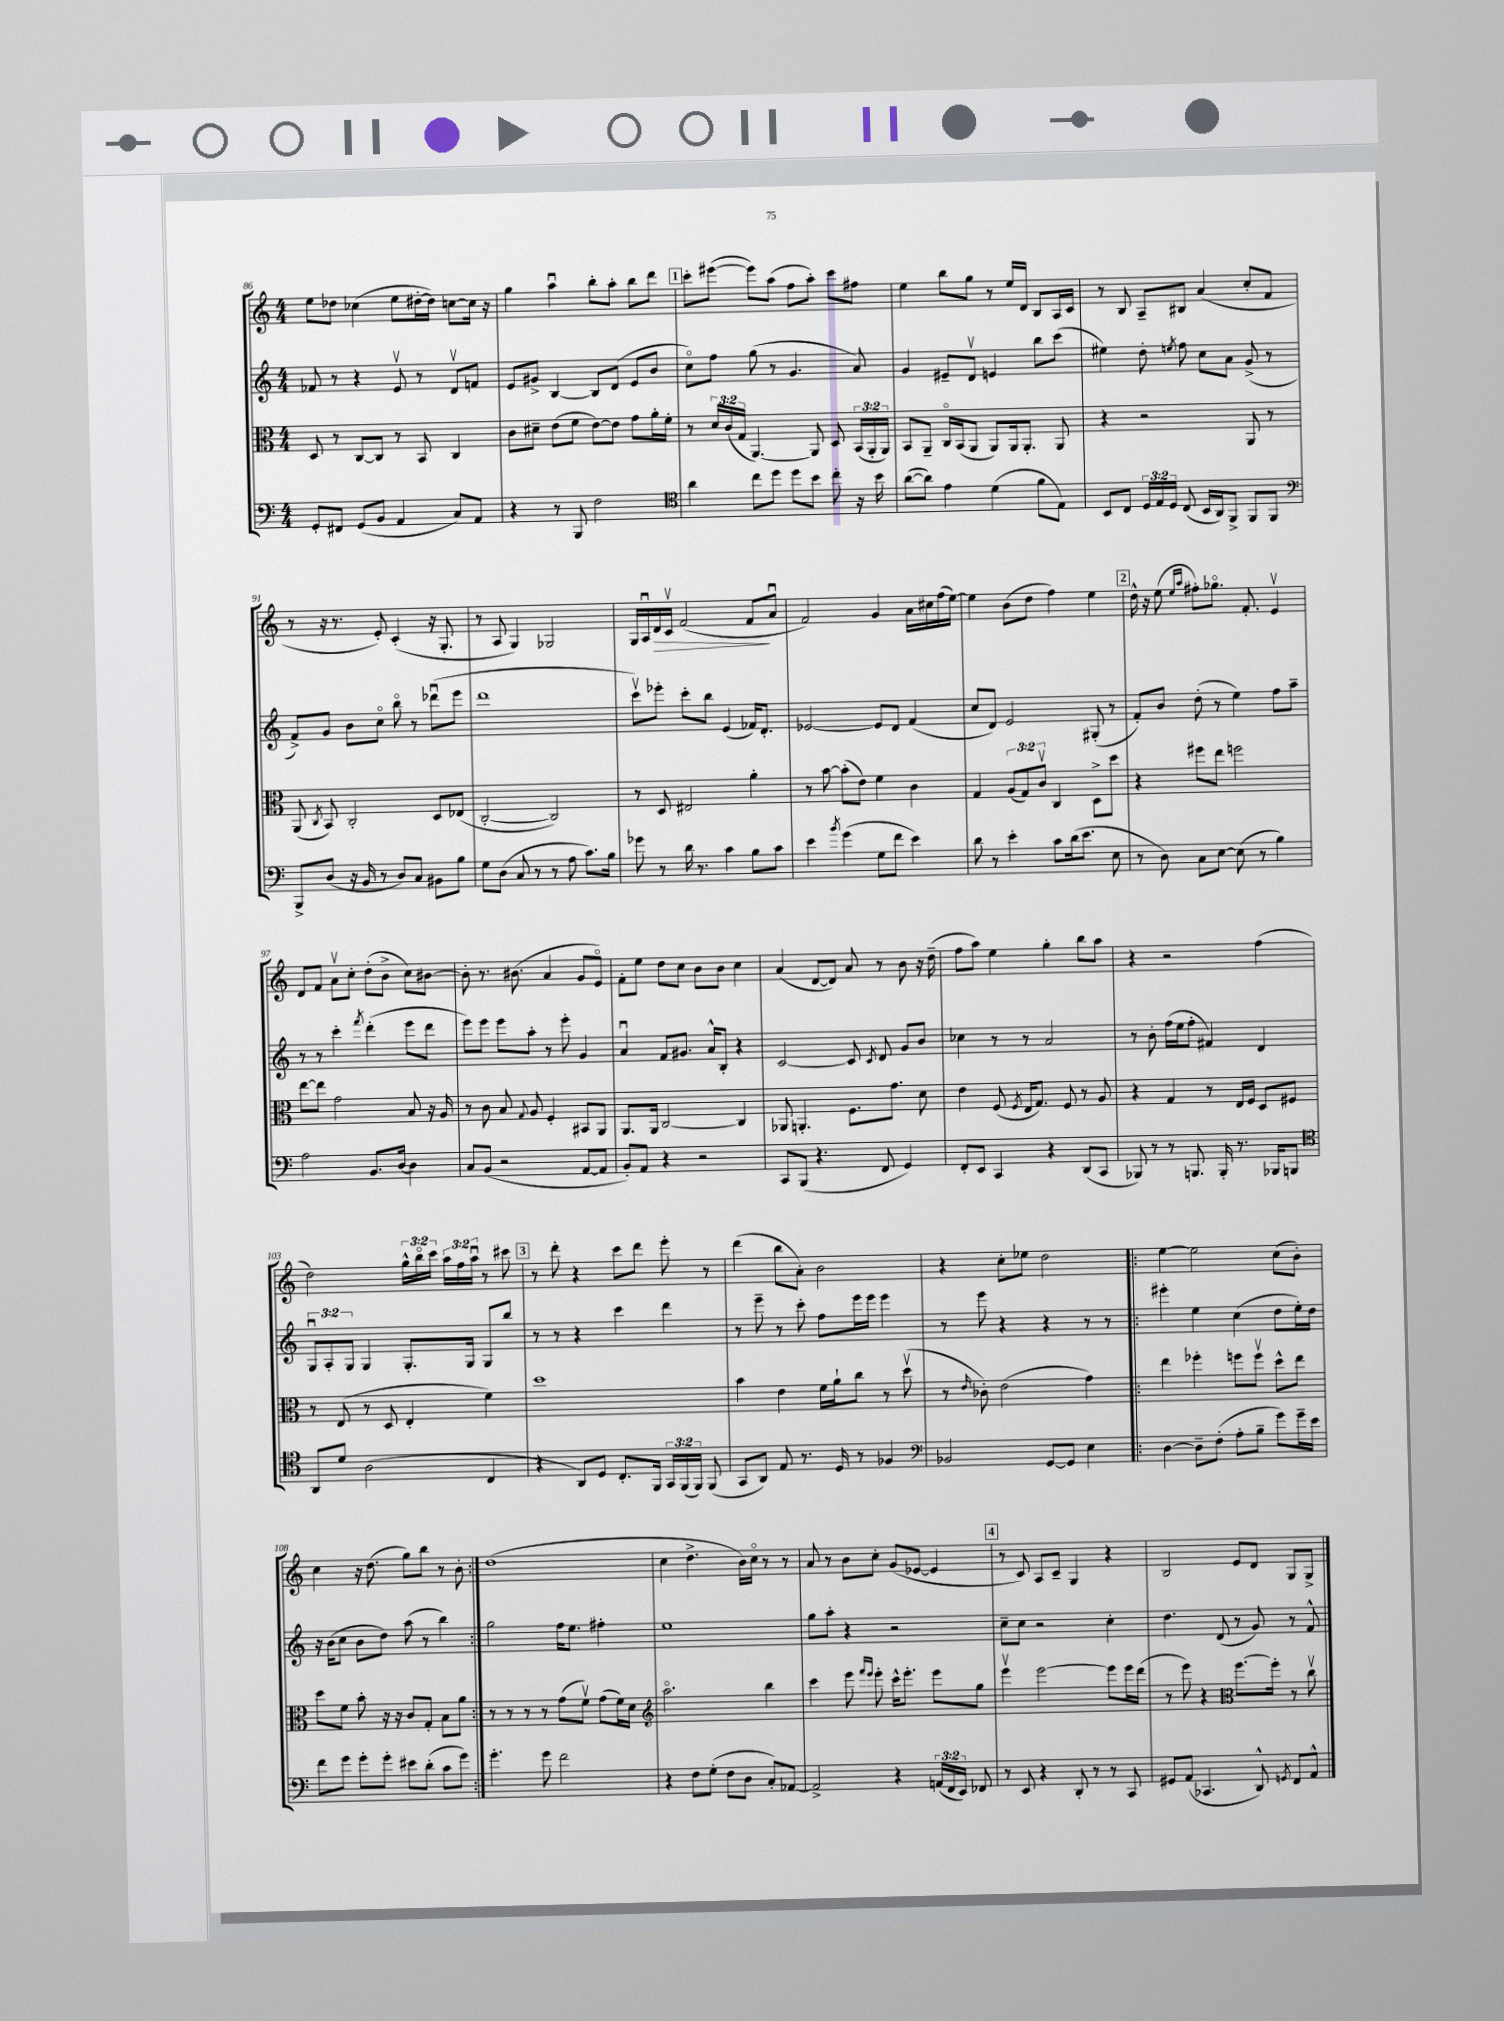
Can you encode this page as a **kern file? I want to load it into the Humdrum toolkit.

**kern	**kern	**kern	**kern	**dynam
*part4	*part3	*part2	*part1	*part1
*staff4	*staff3	*staff2	*staff1	*staff1
*clefF4	*clefC3	*clefG2	*clefG2	*
*k[]	*k[]	*k[]	*k[]	*
*M4/4	*M4/4	*M4/4	*M4/4	*
=86	=86	=86	=86	=86
8GG'/L	8D/	8f-X/	8ee\L	.
8FF#X/J	8r	8r	8dd-X\J	.
(8GG/L	[8C/L	4r	(4cc-X\	.
8BB/J	8C/J]	.	.	.
4AA/	8r	8ev/	8ee\L	.
.	8BB/	8r	[16dd#X'\L	.
.	.	.	16dd#\JJ])	.
8C/L)	4C/	8dv/L	[8ccn\L	.
8AA/J	.	8fn/J	16cc\Jk]	.
.	.	.	16r	.
=87	=87	=87	=87	=87
4r	8c\L	8e/L	4gg\	.
.	8d#X~\J	8g#X^/J	.	.
8r	(8e\L	[4B/	4aau\	.
8BBB/	8f\J	.	.	.
2F\	[8e\L)	8B/L]	8bb'\L	.
.	8e\J]	(8d/J	8aa'\J	.
.	8g\L	8e/L	8bb\L	.
.	16a'\L	8b/J	8ddd\J	.
.	16f'\JJ	.	.	.
!!LO:REH:place=s1:t=1
=88	=88	=88	=88	=88
*clefC4	*	*	*	*
4a\	8r	8cc\L)	8ccc'\L	.
.	24d/LL	8ff\J	([8eee#X\J	.
.	(24c/	.	.	.
.	24G/JJ	.	.	.
8cc\L	[4.AA/)	(8gg\	8eee#\L])	.
8dd\J	.	8r	(8aa\J	.
8dd\L	.	4.g/	8ff\L	.
8b\J	8AA/]	.	8aa'\J)	.
8cc'\	8D/	.	8ccc\L	.
16r	(24BB/LL	8a/)	8ff#X\J	.
.	24AA'/	.	.	.
16b\	.	.	.	.
.	24AA/JJ)	.	.	.
=89	=89	=89	=89	=89
([8a\L	8BB/L	4g/	4ee\	.
8a\J])	8AA~/J	.	.	.
4e\	16C/LL	8e#X~/L	8bb\L	.
.	(16BB/J	.	.	.
.	8AA/J	8dv/J	8gg\J	.
(4d\	8AA/L)	4en/	8r	.
.	16AA/k	.	16ee/LL	.
.	8.AA'/J	.	16d/JJ	.
8f\L	.	8bb\L	8B/L	.
8E\J)	8AA/	(8ccc\J	16A/L	.
.	.	.	16c/JJ	.
=90	=90	=90	=90	=90
8BB/L	4r	4ee#X\)	8r	.
8C/J	.	.	8B/	.
24D/LL	2r	8dd'\	8A~/L	.
24E/	.	.	.	.
24D/JJ	.	.	.	.
.	.	8qeen/	.	.
(8C/	.	8ff\	8B#X/J	.
16BB/LL	.	8cc\L	(4a/	.
16AA/J)	.	.	.	.
8FF^/J	.	8a\J	.	.
8FF/L	8AA/	(8g^/	8cc'/L	.
8FF/J	8r	8r	8f/J	.
!!LO:LB:g=z
=91	=91	=91	=91	=91
*clefF4	*	*	*	*
8BBB^/L	(8AA/	8f^/L)	8r	.
.	8qC/	.	.	.
(8D/J	8BB/)	8g/J	16r	.
.	.	.	8.r	.
16r	2C'/	8b\L	.	.
16BB/	.	.	.	.
8r	.	8cc\J	8e'/)	.
8D/L)	.	8bb\	(4c'/	.
8C/J	.	8r	.	.
8BB#X\L	8D/L	(8ddd-Xu\L	16r	.
.	.	.	8.G'/	.
8B\J	(8E-X/J	8eee\J	.	.
=92	=92	=92	=92	=92
8G\L	[2C'/	1ddd	8r	.
(8D\J	.	.	8A/	.
8C/	.	.	4G/)	.
8r	.	.	.	.
8r	2C/])	.	2G-X/	.
8A\	.	.	.	.
8.c\L)	.	.	.	.
16B\Jk	.	.	.	.
=93	=93	=93	=93	=93
8g-X\	8r	8cccv\L)	16G/LL	.
.	.	.	16Au/	.
!	!	!	!	!LO:HP:b
8r	8D/	8eee-X'\J	16d/	>
.	.	.	16cv/JJ	.
16d\	2E#X/	8ccc'\L	(2f/	.
8.r	.	.	.	.
.	.	8bb\J	.	.
4c\	.	(4e/	.	.
8B\L	4a'\	16f-X/KL)	8f/L	.
.	.	8.d'/J	.	.
8c\J	.	.	8au/J	]
=94	=94	=94	=94	=94
4e\	8r	[2e-X/	2f/)	.
.	[8b\	.	.	.
8qb/	.	.	.	.
(4g\	(8b'\L]	.	.	.
.	8e\J)	.	.	.
8G\L	4f\	8e-/L]	4g/	.
8f\J	.	8d/J	.	.
4e\)	4c\	(4f/	16a\LL	.
.	.	.	16cc#X\	.
.	.	.	(16ff\	.
.	.	.	[16ee\JJ)	.
=95	=95	=95	=95	=95
8d\	4G/	8cc/L	4ee\]	.
8r	.	8d/J)	.	.
4e'\	(12A/L	2e/	(8b\L	.
.	12G/)	.	.	.
.	.	.	8dd\J	.
.	12cv/J	.	.	.
8c\L	4C/	.	4ff\)	.
(16d\k	.	.	.	.
8.e\J	.	.	.	.
.	8D^\L	(8G#X'/	4ee\	.
8E\	8dd\J	8r	.	.
!!LO:REH:place=s1:t=2
=96	=96	=96	=96	=96
8r	4r	8f'/L)	16dd^^\	.
.	.	.	16r	.
8D\)	.	8b/J	(8ee\	.
.	.	.	16qqee/LL	.
.	.	.	16qqaa/JJ	.
8C\L	8ff#X\L	(8dd'\	8ff#X'\L)	.
[8E\J	8ee\J	8r	8.gg-X\J	.
(8E\]	2ffn\	4ee\)	.	.
.	.	.	8.f'/	.
8r	.	.	.	.
4B\)	.	8ff\L	4ev/	.
.	.	8aa~\J	.	.
!!LO:LB:g=z
=97	=97	=97	=97	=97
2A\	[8ee\L	8r	8d/L	.
.	8ee\J]	8r	8f/J	.
.	2g\	4ccc'\	8av\L	.
.	.	.	8cc'\J	.
.	.	8qfff/	.	.
8.BB/L	.	(4ddd'\	(8dd'\L	.
.	.	.	8b^\J	.
[16D/Jk	.	.	.	.
4D\]	8B/	8eee\L	8cc\L)	.
.	16r	8ddd\J	[8b#X\J	.
.	16A/	.	.	.
=98	=98	=98	=98	=98
8C/L	8r	8eee\L)	8b#'\]	.
(8BB/J	8c\	8eee\J	8.r	.
2r	8B/	8eee\L	.	.
.	.	.	(8.b#X\	.
.	8qqG/	.	.	.
.	8A/	8aa'\J	.	.
.	4F'/	8r	4a/	.
.	.	8eee'\	.	.
[8AA/L	8BB#X/L	4g/	8g/L	.
8AA/J]	8AA/J	.	8e/J)	.
=99	=99	=99	=99	=99
8BB'/L)	8.AA/L	4au/	8f'\L	.
8AA/J	.	.	8ee\J	.
.	16AA/Jk	.	.	.
4r	[2C/	8f/L	8dd\L	.
.	.	8.g#X/J	8cc\J	.
2r	.	.	8b\L	.
.	.	16a^^/KL	.	.
.	.	8B'/J	8b\J	.
.	4C/]	4r	4cc\	.
=100	=100	=100	=100	=100
8CC/L	8AA-X/	[2c/	(4a/	.
(8BBB/J	4.AAn'/	.	.	.
4.r	.	.	[8d/L	.
.	.	.	8d/J])	.
.	8.F\L	8c/]	8a/	.
.	.	8qc/	.	.
8FF/	.	8d/	8r	.
.	8.g\J	.	.	.
4GG/)	.	8g/L	8b\	.
.	8d\	8b/J	16r	.
.	.	.	(16dd~\	.
=101	=101	=101	=101	=101
8FF'/L	4e\	4cc-X\	8ff\L	.
8EE/J	.	.	8aa\J)	.
4CC/	(8F/	8r	4ee\	.
.	8qF/	.	.	.
.	16E/KL	8r	.	.
.	8.G/J)	.	.	.
4r	.	2a/	4gg'\	.
.	8F/	.	.	.
(8DD/L	8r	.	8bb\L	.
8CC/J	8A/	.	8aa\J	.
=102	=102	=102	=102	=102
8BBB-X/)	4r	8r	4r	.
8r	.	8b'\	.	.
8r	4G/	(16ff\LL	2r	.
.	.	16ee\J	.	.
8.BBBn/	.	8ff'\J	.	.
.	8r	4f#X/)	.	.
16BBB'/	.	.	.	.
8.r	16E/LL	.	.	.
.	16F/JJ	.	.	.
.	8D/L	4d/	(4ff\	.
16BBB-X/KL	.	.	.	.
8BBBn/J	8F#X/J	.	.	.
!!LO:LB:g=z
=103	=103	=103	=103	=103
*clefC4	*	*	*	*
8AA/L	8r	12Gu/L	2dd\)	.
.	.	12A'/	.	.
8d/J	(8E/	.	.	.
.	.	12G/J	.	.
(2A\	8r	4G/	.	.
.	8D/	.	.	.
.	4E'/	8.G'/L	24gg^^\LL	.
.	.	.	24bb\	.
.	.	.	24ccc\JJ	.
.	.	.	24aa\LL	.
.	.	.	24ff\	.
.	.	16G/Jk	.	.
.	.	.	24aau\JJ	.
4C/	4f\)	8G/L	8r	.
.	.	8bb/J	8ccc#X\	.
!!LO:REH:place=s1:t=3
=104	=104	=104	=104	=104
4r	1dd	8r	8r	.
.	.	8r	8ddd'\	.
8AA/L)	.	4r	4r	.
8D/J	.	.	.	.
8.C'/L	.	4ccc\	8ccc\L	.
.	.	.	8ddd\J	.
16FF/Jk	.	.	.	.
24GG/LL	.	4ddd\	8eee'\	.
(24FF/	.	.	.	.
24FF/JJ)	.	.	.	.
(8FF/	.	.	8r	.
=105	=105	=105	=105	=105
8GG/L	4b\	8r	(4ddd\	.
8AA/J)	.	8eee~\	.	.
8E/	4e\	8r	8bb\L	.
8.r	.	8ccc'\	8a'\J)	.
.	16f\LL	8ff\L	2b\	.
16D/	16a`\J	.	.	.
8r	8cc\J	16eee\L	.	.
.	.	16eee\JJ	.	.
4F-X/	8r	4eee\	.	.
.	(8ddv\	.	.	.
=106	=106	=106	=106	=106
*clefF4	*	*	*	*
2BB-X/	8r	8r	4r	.
.	16qqe/	.	.	.
.	8c-X'\)	8eee\	.	.
.	(2e\	4r	8cc'\L	.
.	.	.	8ee-X\J	.
[8GG/L	.	4r	2dd\	.
8GG/J]	.	.	.	.
4E\	4g\)	8r	.	.
.	.	8r	.	.
=107!|:	=107!|:	=107!|:	=107!|:	=107!|:
[4D\	4ee\	4eee#X'\	[4ee\	.
8D~\L]	4ff-X'\	4ee\	2ee\]	.
(8F'\J	.	.	.	.
8A'\L	8ffn\L	(4cc\	.	.
8B~\J	8ffv\J	.	.	.
8g\L)	8dd^^\L	8dd\L	(8cc\L	.
16g~\L	8ee\J	16ee'\L)	8b'\J)	.
16e\JJ	.	16dd\JJ	.	.
!!LO:LB:g=z
=108	=108	=108	=108	=108
8f\L	8dd\L	16r	4cc\	.
.	.	(16b\KL	.	.
8g\J	8f\J	8cc\J	.	.
8g'\L	8b'\	8b\L	16r	.
.	.	.	(8.dd\	.
8g'\J	16r	8dd\J)	.	.
.	16r	.	.	.
8e#X\L	8c/L	(8aa\	8gg\L)	.
(8d'\J	8G'/J	8r	8bb\J	.
8c\L	8B\L	4bb\)	8r	.
8g\J)	8a\J	.	8b'\	.
=109:|!	=109:|!	=109:|!	=109:|!	=109:|!
4.g'\	8r	2gg\	(1dd	.
.	8r	.	.	.
.	8r	.	.	.
8g\	8r	.	.	.
2f\	(8g\L	16ff\KL	.	.
.	.	8.ee\J	.	.
.	8fv\J)	.	.	.
.	(8g\L	4ff#X'\	.	.
.	16f\L)	.	.	.
.	16d\JJ	.	.	.
=110	=110	=110	=110	=110
*	*clefG2	*	*	*
4r	2.aa\	1ee	4cc\	.
8F\L	.	.	4.dd^\	.
(8G'\J	.	.	.	.
8F\L	.	.	.	.
8D\J	.	.	16b\LL)	.
.	.	.	16cc\JJ	.
8C'/L)	4bb\	.	8r	.
[8AA-X/J	.	.	8r	.
=111	=111	=111	=111	=111
2AA-^/]	4ccc\	8gg\L	8a/	.
.	.	8aa'\J	8r	.
.	8eee\	4r	8b\L	.
.	16qqfff/LL	.	.	.
.	16qqeee/JJ	.	.	.
.	8eee'\	.	8cc'\J	.
4r	16ccc^^\KL	2r	(8g/L	.
.	8.eee'\J	.	.	.
.	.	.	[8e-X/J	.
(24AAn/LL	8eee\L	.	4e-/]	.
24FF/	.	.	.	.
24EE/JJ)	.	.	.	.
8FF-X/	8gg\J	.	.	.
!!LO:REH:place=s1:t=4
=112	=112	=112	=112	=112
8r	4eeev\	8cc~\L	8r	.
8EE/	.	8cc\J	8c/)	.
4r	[2eee\	2r	8A/L	.
.	.	.	8c~/J	.
8DD'/	.	.	4G/	.
8r	.	.	.	.
8r	8eee\L]	4cc'\	4r	.
8CC/	16eee\L	.	.	.
.	(16ddd\JJ	.	.	.
=113	=113	=113	=113	=113
8GG#X/L	8r	4.dd\	2B/	.
(8AA/J	8eee\)	.	.	.
4.CC-X/	4r	.	.	.
.	.	(8d/	.	.
*	*clefC3	*	*	*
.	[8.ff\L	8r	8e/L	.
8DD^^/)	.	8g/)	8d/J	.
.	16ff'\Jk]	.	.	.
8qGGn/	.	.	.	.
8FF/L	8r	8r	8G/L	.
8AA^^/J	8ccv\	8f^^/	8G^/J	.
==	==	==	==	==
*-	*-	*-	*-	*-
